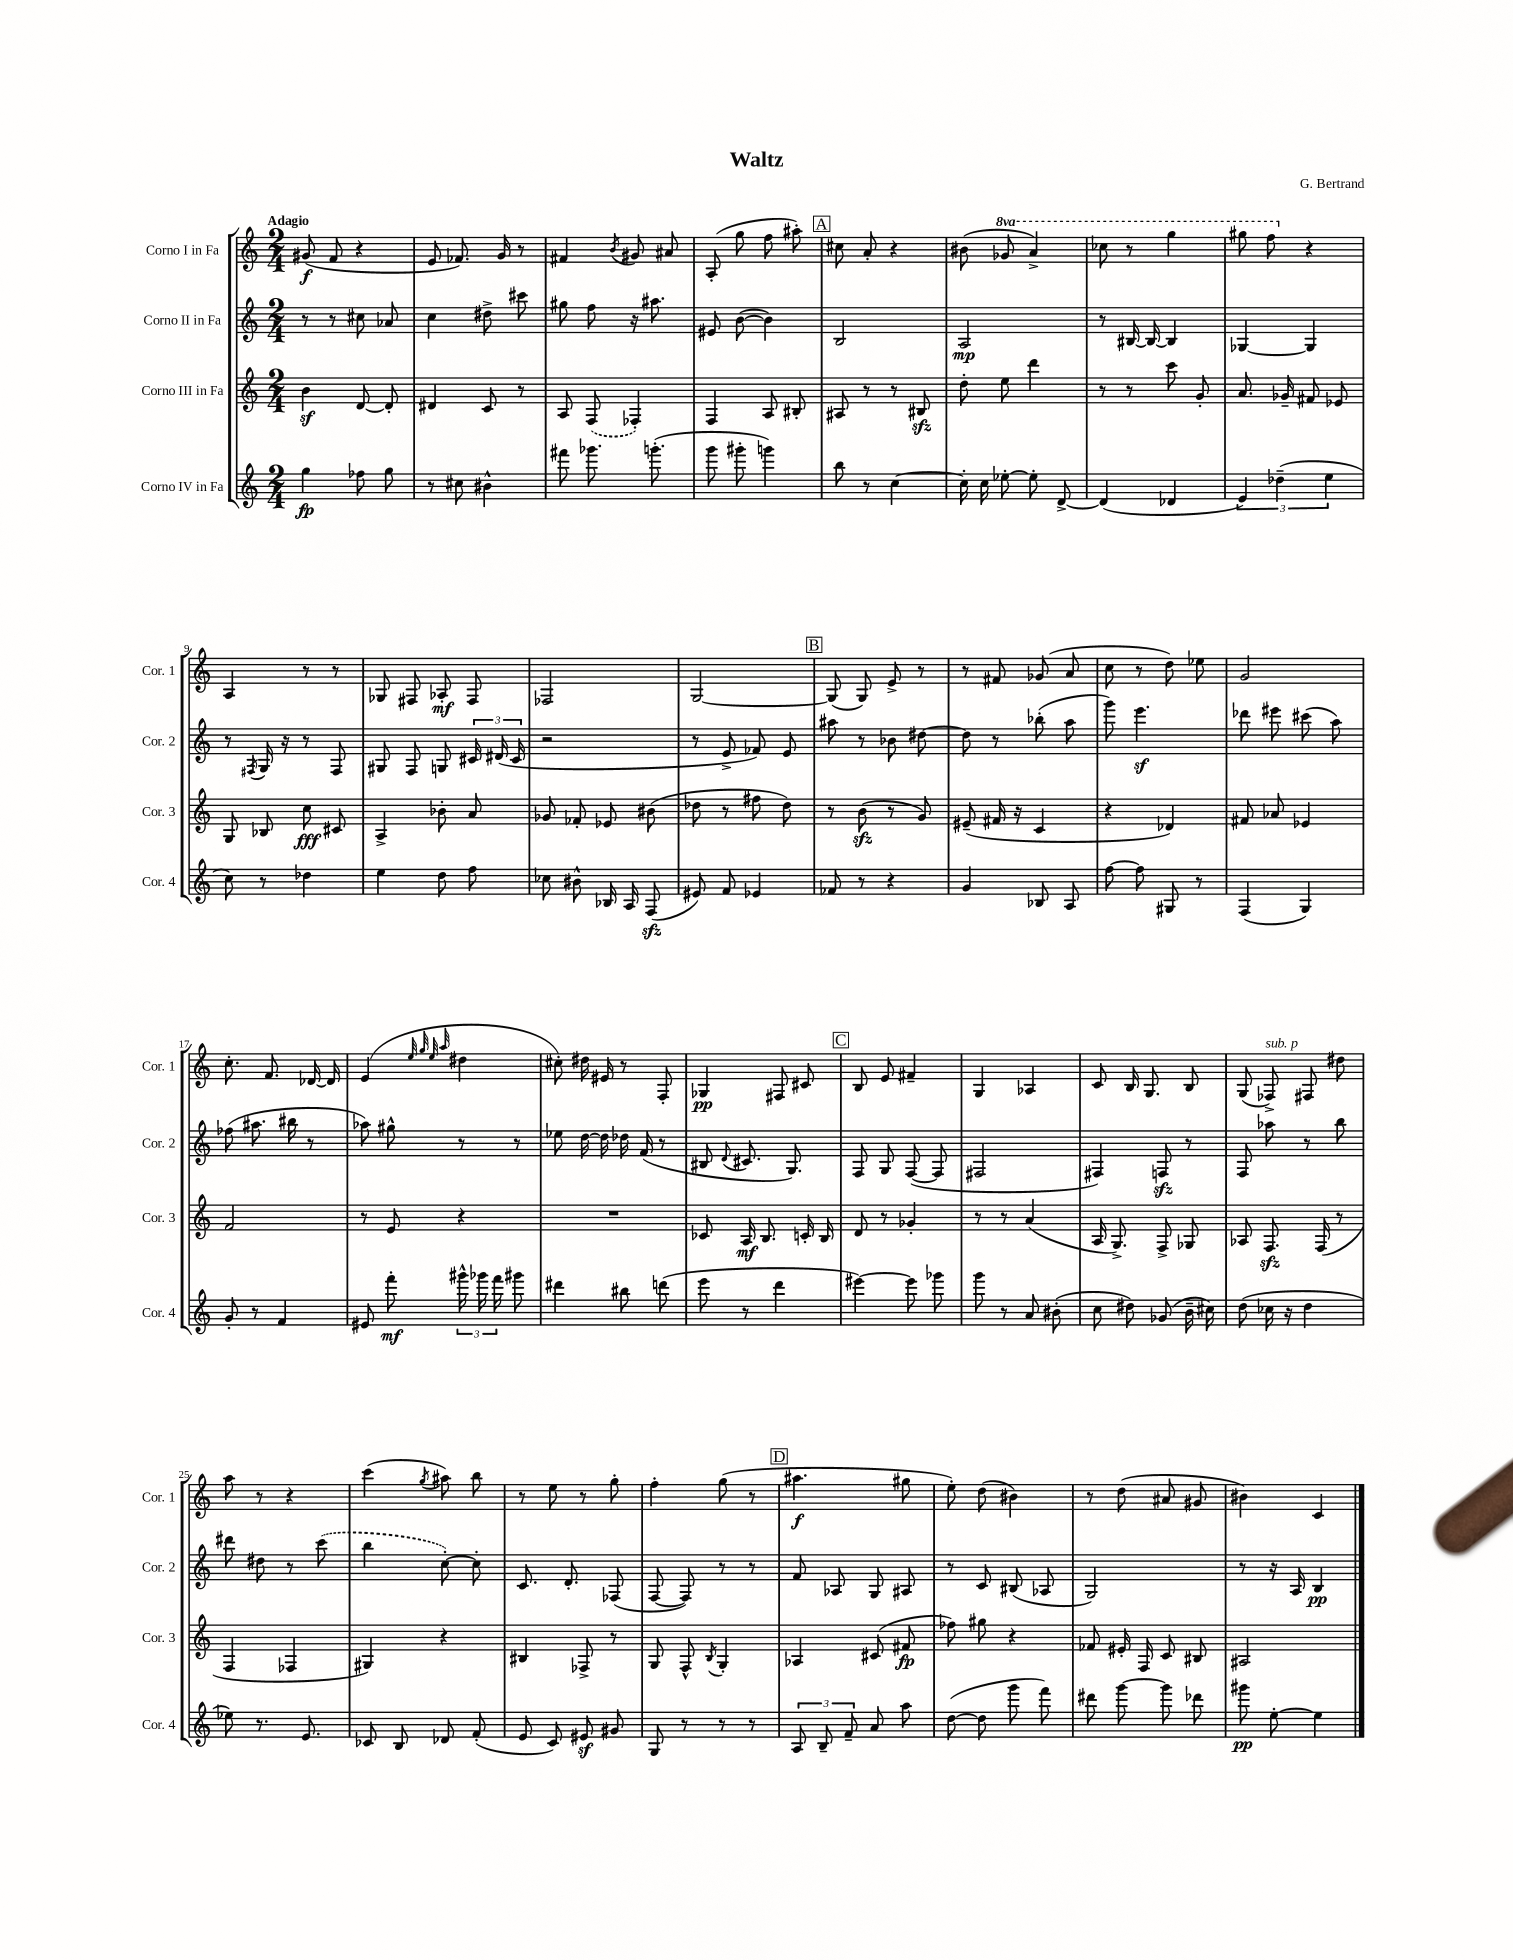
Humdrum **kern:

**kern	**kern	**kern	**kern
*staff4	*staff3	*staff2	*staff1
*clefG2	*clefG2	*clefG2	*clefG2
*k[]	*k[]	*k[]	*k[]
*M2/4	*M2/4	*M2/4	*M2/4
4gg	4b	8r	(8g#
.	.	8r	8f
8ff-	[8d	8cc#	4r
8gg	8d']	8a-	.
=	=	=	=
8r	4d#	4cc	8e
8cc#	.	.	8.f-)
4b#^^	8c	8dd#^	.
.	.	.	16g
.	8r	8ccc#	8r
=	=	=	=
8fff#	8A	8gg#	4f#
8.ggg-	(8F	8ff	.
.	.	.	8qb
.	4F-')	16r	8g#
(8.ggg'	.	8.aa#	.
.	.	.	8a#
=	=	=	=
8ggg	4F	8e#	(8A'
8ggg#'	.	([8b	8gg
4ggg)	8A	4b])	8ff
.	8B#'	.	8aa#')
=	=	=	=
8bb	8A#	2B	8cc#
8r	8r	.	8a'
[4cc	8r	.	4r
.	8B#	.	.
=	=	=	=
16cc']	8dd'	2A	(8b#
16cc	.	.	.
[8ee-'	8ee	.	8gg-
8ee-']	4ddd	.	4aa^)
[8d^	.	.	.
=	=	=	=
(4d]	8r	8r	8ccc-
.	8r	[16B#	8r
.	.	16B#_	.
4d-	8ccc	4B#]	4ggg
.	8g'	.	.
=	=	=	=
6e)	8.a	[4G-	8ggg#
.	.	.	8fff
(6dd-~	.	.	.
.	16g-~	.	.
.	8f#	4G-]	4r
6ee	.	.	.
.	8e-	.	.
=	=	=	=
8cc)	8G	8r	4A
.	.	8qF#	.
8r	8B-	16G	.
.	.	16r	.
4dd-	8cc	8r	8r
.	8c#	8F#	8r
=	=	=	=
4ee	4A^	8G#	8G-
.	.	8F	8F#
8dd	8b-'	8G	8A-'
8ff	8a	24c#	8F#
.	.	(24d#	.
.	.	24c#	.
=	=	=	=
8cc-	8g-	2r	2F-
8b#^^	8f-'	.	.
16B-	8e-	.	.
16A	.	.	.
(8F	(8b#	.	.
=	=	=	=
8e#)	8dd-	8r	[2G
8f	8r	8e^	.
4e-	8ff#	8f-)	.
.	8dd-)	8e	.
=	=	=	=
8f-	8r	8aa#	(8G]
8r	(8b	8r	8G)
4r	8r	8b-	8e^
.	8g)	[8dd#	8r
=	=	=	=
4g	(8e#~	8dd#]	8r
.	16f#	8r	8f#
.	16r	.	.
8B-	4c	(8bb-'	(8g-
8A	.	8aa	8a
=	=	=	=
[8ff	4r	8ggg)	8cc
8ff]	.	4.eee	8r
8G#	4d-)	.	8dd)
8r	.	.	8ee-
=	=	=	=
(4F	8f#	8ddd-	2g
.	8a-	8eee#	.
4G)	4e-	(8ccc#	.
.	.	8aa)	.
=	=	=	=
8g'	2f	(8ff-	8.cc'
8r	.	8.aa#	.
.	.	.	8.f
4f	.	.	.
.	.	16bb#	.
.	.	8r	[16d-
.	.	.	16d-]
=	=	=	=
8e#	8r	8aa-)	(4e
8fff'	8e	8gg#^^	.
.	.	.	32qqee
.	.	.	32qqgg
.	.	.	32qqee
.	.	.	32qqaa
24ggg#^^	4r	8r	4dd#
24ggg-	.	.	.
24fff	.	.	.
8ggg#	.	8r	.
=	=	=	=
4ddd#	2r	8ee-	8cc#')
.	.	[16dd	16dd#
.	.	16dd]	16e#
8bb#	.	16dd-	8r
.	.	(16f	.
(8ddd	.	8r	8F'
=	=	=	=
8eee	8c-	8B#	4G-
.	.	8qqd	.
8r	16A	8.c#	.
.	8.B	.	.
4ddd	.	.	8F#
.	.	8.G)	.
.	16c'	.	8c#
.	16B	.	.
=	=	=	=
[4eee#)	8d	8F	8B
.	8r	8G	8e
8eee#]	4g-'	([8F	4f#~
8ggg-	.	8F]	.
=	=	=	=
8ggg	8r	2F#	4G
8r	8r	.	.
8a	(4a	.	4A-
(8b#'	.	.	.
=	=	=	=
8cc	16A	4F#)	8c
.	8.G^)	.	.
8dd#)	.	.	16B
.	.	.	8.G
(8g-	8F^	8F	.
16b~	8G-	8r	8B
16cc#)	.	.	.
=	=	=	=
(8dd	8A-	8F	(8G
16cc-	8.F	8aa-	8F-^)
16r	.	.	.
4dd	.	8r	8F#
.	(16F	.	.
.	8r	8bb	8dd#
=	=	=	=
8ee-)	4F	8ddd#	8aa
8.r	.	8dd#	8r
.	4F-	8r	4r
8.e	.	.	.
.	.	(8ccc	.
=	=	=	=
8c-	4G#)	4bb	(4ccc
8B	.	.	.
.	.	.	8qgg
8d-	4r	[8cc')	8aa#)
(8f'	.	8cc']	8bb
=	=	=	=
8e	4B#	8.c	8r
8c)	.	.	8ee
.	.	8.d'	.
8e#	8F-^	.	8r
8g#	8r	(8F-	8gg'
=	=	=	=
8G	8G	[8F	4ff'
8r	8F^^	8F])	.
.	8qB	.	.
8r	4G'	8r	(8gg
8r	.	8r	8r
=	=	=	=
12A	4A-	8f	4.aa#
12B~	.	.	.
.	.	8A-	.
12f~	.	.	.
8a	(8c#	8G	.
8aa	8f#	8A#	8gg#
=	=	=	=
([8dd	8ff-)	8r	8ee')
8dd]	8gg#	8c	(8dd
8ggg	4r	(8B#	4b#)
8fff)	.	8A-	.
=	=	=	=
8ddd#	8f-	2G)	8r
[8ggg	16e#'	.	(8dd
.	16F	.	.
8ggg]	8c	.	8a#
8ddd-	8B#	.	8g#
=	=	=	=
8ggg#	2A#	8r	4b#)
[8ee'	.	16r	.
.	.	16A	.
4ee]	.	4B	4c
==	==	==	==
*-	*-	*-	*-
